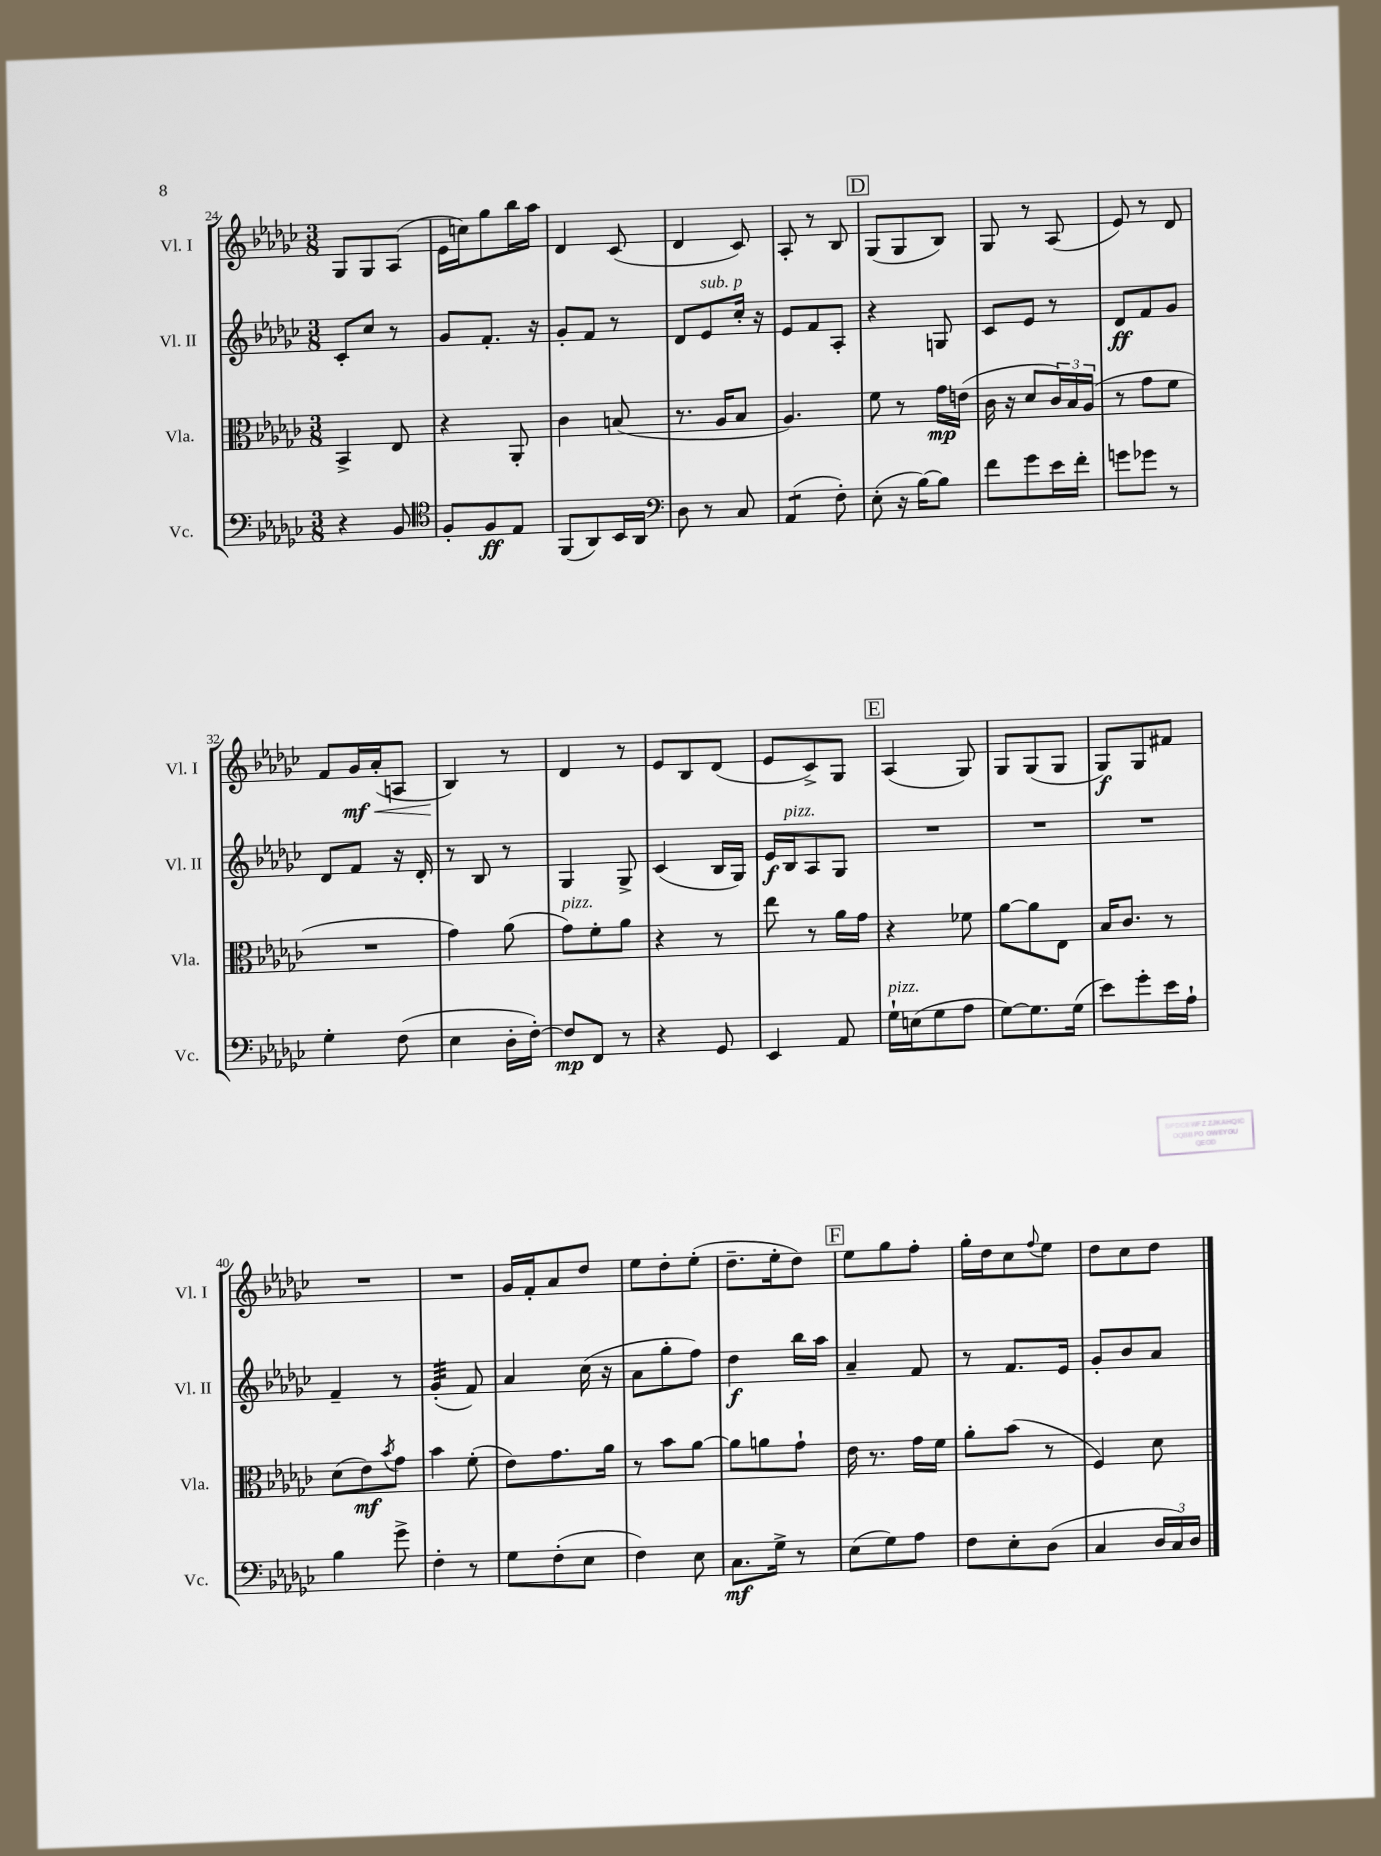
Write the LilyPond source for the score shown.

<<
\new StaffGroup <<
\new Staff = "s0" \with { instrumentName = "Vl. I" shortInstrumentName = "Vl. I" } {
    \clef treble \key ges \major \numericTimeSignature \time 3/8
    ges8 ges8 aes8( |
    ees'16 c''16) ges''8 bes''16 aes''16 |
    des'4 ces'8( |
    des'4 ces'8) |
    aes8-. r8 bes8 |
    \mark \markup { \box "D" } ges8( ges8 bes8) |
    ges8 r8 aes8( |
    ees'8) r8 des'8 |
    f'8 ges'16\mf\< aes'16-.( a8 |
    bes4\!) r8 |
    des'4 r8 |
    ees'8 bes8 des'8( |
    ees'8 ces'8->) ges8 |
    \mark \markup { \box "E" } aes4( ges8) |
    ges8 ges8( ges8 |
    ges8\f) ges8 fis'8 |
    R4. |
    R4. |
    ges'16 f'16-. aes'8 des''8 |
    ees''8 des''8-. ees''8-.( |
    des''8.-- ees''16-. des''8) |
    \mark \markup { \box "F" } ees''8 ges''8 f''8-. |
    ges''16-. des''16 ces''8 \appoggiatura { f''8 } ees''8 |
    des''8 ces''8 des''8 \bar "|." |
}
\new Staff = "s1" \with { instrumentName = "Vl. II" shortInstrumentName = "Vl. II" } {
    \clef treble \key ges \major \numericTimeSignature \time 3/8
    ces'8-. ces''8 r8 |
    ges'8 f'8.-. r16 |
    ges'8-. f'8 r8 |
    des'8 ees'8^\markup { \italic "sub. p" } ces''16-. r16 |
    ees'8 f'8 aes8-. |
    \mark \markup { \box "D" } r4 g8 |
    ces'8 ees'8 r8 |
    des'8\ff f'8 ges'8 |
    des'8 f'8 r16 des'16-. |
    r8 bes8 r8 |
    ges4 ges8-> |
    ces'4( bes16 ges16) |
    ees'16\f bes16^\markup { \italic "pizz." } aes8 ges8 |
    \mark \markup { \box "E" } R4. |
    R4. |
    R4. |
    f'4-- r8 |
    ges'4:32-.( f'8) |
    aes'4 ces''16( r16 |
    aes'8 ges''8-. f''8) |
    des''4\f bes''16 aes''16 |
    \mark \markup { \box "F" } aes'4-- f'8 |
    r8 f'8. ees'16 |
    ges'8-. bes'8 aes'8 \bar "|." |
}
\new Staff = "s2" \with { instrumentName = "Vla." shortInstrumentName = "Vla." } {
    \clef alto \key ges \major \numericTimeSignature \time 3/8
    bes,4-> ees8 |
    r4 aes,8-. |
    ces'4 b8( |
    r8. aes16 bes8 |
    aes4.) |
    \mark \markup { \box "D" } f'8 r8 ges'16\mp e'16( |
    ces'16 r16 des'8 \tuplet 3/2 { ces'16) bes16 aes16( } |
    r8 ges'8 f'8 |
    R4. |
    ges'4) aes'8( |
    ges'8^\markup { \italic "pizz." }) f'8-. aes'8 |
    r4 r8 |
    ees''8 r8 aes'16 ges'16 |
    \mark \markup { \box "E" } r4 fes'8 |
    aes'8~ aes'8 ees8 |
    bes16 ces'8. r8 |
    des'8( ees'8\mf) \acciaccatura { bes'8 } ges'8 |
    bes'4 f'8-.( |
    ees'8) ges'8. aes'16 |
    r8 bes'8 aes'8~ |
    aes'8 a'8 ges'8-! |
    \mark \markup { \box "F" } ees'16 r8. ges'16 f'16 |
    aes'8-. bes'8( r8 |
    f4) des'8 \bar "|." |
}
\new Staff = "s3" \with { instrumentName = "Vc." shortInstrumentName = "Vc." } {
    \clef bass \key ges \major \numericTimeSignature \time 3/8
    r4 bes,8 |
    \clef tenor f8-. f8\ff ees8 |
    f,8( aes,8) bes,16 aes,16 |
    \clef bass des8 r8 ces8 |
    aes,4:8( f8-.) |
    \mark \markup { \box "D" } ees8-.( r16 bes16~) bes8 |
    f'8 ges'8 ees'16 f'16-. |
    g'8 ges'8 r8 |
    ges4-. f8( |
    ees4 des16-. f16~-.) |
    f8\mp f,8 r8 |
    r4 ges,8 |
    ees,4 aes,8 |
    \mark \markup { \box "E" } ges16-!^\markup { \italic "pizz." } e16( ges8 aes8 |
    ges8~) ges8. ges16( |
    ees'8) ges'8-. ees'16 aes16-! |
    bes4 ges'8-> |
    f4-. r8 |
    ges8 f8-.( ees8 |
    f4) ees8 |
    ces8.\mf ges16-> r8 |
    \mark \markup { \box "F" } ees8( ges8) aes8 |
    f8 ees8-. des8( |
    ces4 \tuplet 3/2 { des16 ces16) des16 } \bar "|." |
}
>>
>>
\layout { \context { \Score currentBarNumber = #24 } }
